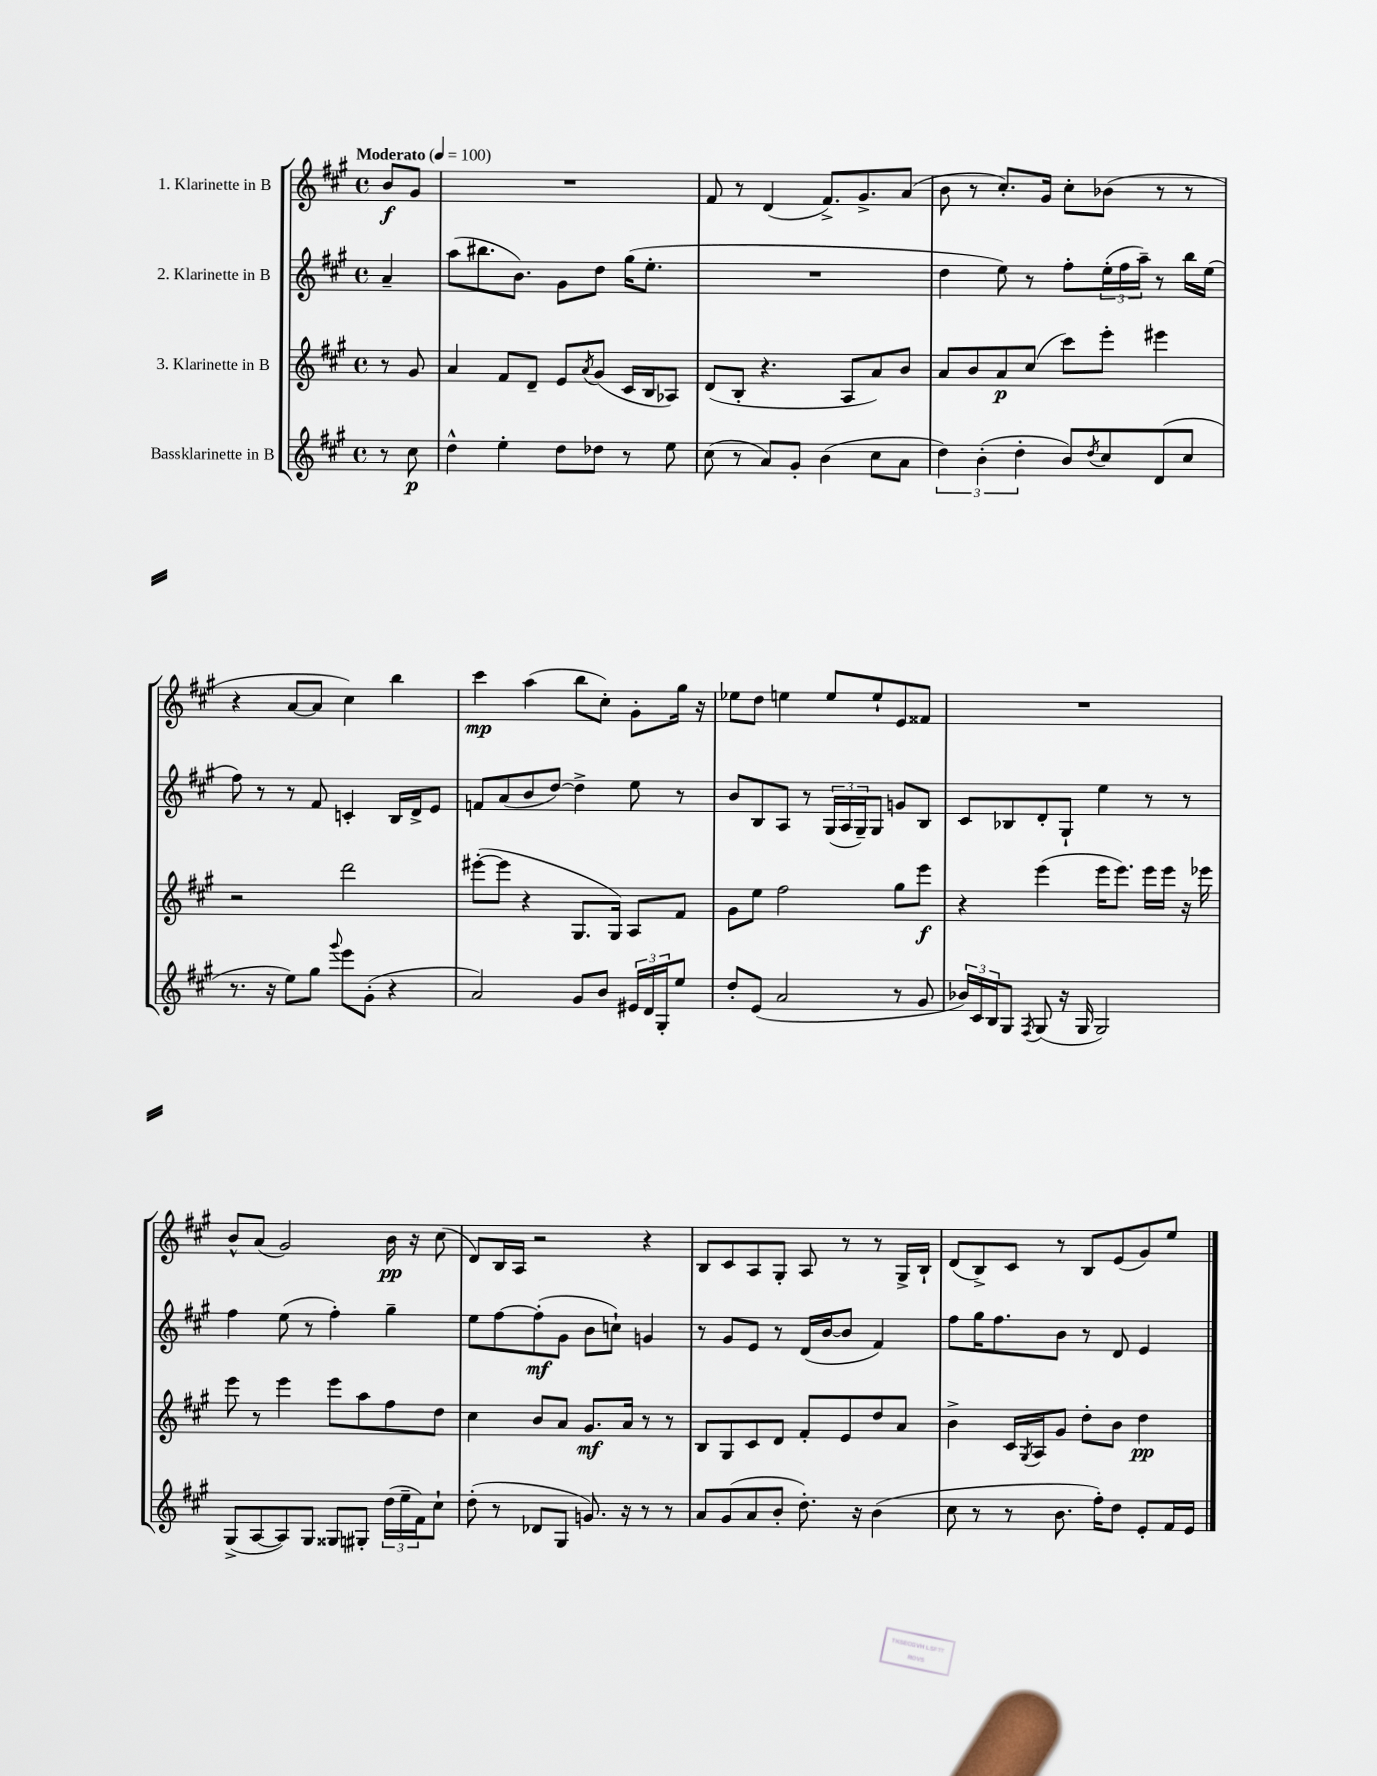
<<
\new StaffGroup <<
\new Staff = "s0" \with { instrumentName = "1. Klarinette in B" } {
    \clef treble \key a \major \defaultTimeSignature \time 4/4 \partial 4 \tempo "Moderato" 4 = 100
    b'8\f gis'8 |
    R1 |
    fis'8 r8 d'4( fis'8.->) gis'8.-> a'8( |
    b'8 r8 cis''8.-.) gis'16 cis''8-. bes'8( r8 r8 |
    r4 a'8~ a'8 cis''4) b''4 |
    cis'''4\mp a''4( b''8 cis''8-.) gis'8-. gis''16 r16 |
    ees''8 d''8 e''4 e''8 e''8-! e'8 fisis'8 |
    R1 |
    b'8-^ a'8( gis'2) b'16\pp r16 cis''8( |
    d'8) b16 a16 r2 r4 |
    b8 cis'8 a8 gis8-. a8 r8 r8 gis16-> b16-! |
    d'8( b8->) cis'8 r8 b8 e'8( gis'8) e''8 \bar "|." |
}
\new Staff = "s1" \with { instrumentName = "2. Klarinette in B" } {
    \clef treble \key a \major \defaultTimeSignature \time 4/4 \partial 4
    a'4-- |
    a''8( bis''8. b'8.) gis'8 d''8 gis''16( e''8.-. |
    R1 |
    d''4 e''8) r8 fis''8-. \tuplet 3/2 { e''16-.( fis''16 a''16--) } r8 b''16 e''16( |
    fis''8) r8 r8 fis'8 c'4-. b16 d'16-> e'8 |
    f'8 a'8( b'8 d''8~) d''4-> e''8 r8 |
    b'8 b8 a8 r8 \tuplet 3/2 { gis16( a16 gis16--) } gis8 g'8 b8 |
    cis'8 bes8 d'8-. gis8-! e''4 r8 r8 |
    fis''4 e''8( r8 fis''4-.) gis''4-- |
    e''8 fis''8~ fis''8-.\mf( gis'8 b'8 c''8-!) g'4 |
    r8 gis'8 e'8 r8 d'16( b'16~ b'8 fis'4) |
    fis''8 gis''16 fis''8. b'8 r8 d'8 e'4 \bar "|." |
}
\new Staff = "s2" \with { instrumentName = "3. Klarinette in B" } {
    \clef treble \key a \major \defaultTimeSignature \time 4/4 \partial 4
    r8 gis'8 |
    a'4 fis'8 d'8-- e'8 \acciaccatura { a'8 } gis'8( cis'16 b16 aes8) |
    d'8( b8-. r4. a8 a'8) b'8 |
    a'8 b'8 a'8\p cis''8( cis'''8) e'''8-. eis'''4 |
    r2 d'''2 |
    eis'''8~-.( eis'''8 r4 gis8. gis16) a8 fis'8 |
    gis'8 e''8 fis''2 gis''8 e'''8\f |
    r4 e'''4( e'''16 e'''8.) e'''16 e'''16 r16 ees'''16 |
    e'''8 r8 e'''4 e'''8 a''8 fis''8 d''8 |
    cis''4 b'8 a'8 gis'8.\mf a'16 r8 r8 |
    b8 gis8 cis'8 d'8 fis'8-. e'8 d''8 a'8 |
    b'4-> cis'16 \acciaccatura { gis8 } a16 gis'8 d''8-. b'8 d''4\pp \bar "|." |
}
\new Staff = "s3" \with { instrumentName = "Bassklarinette in B" } {
    \clef treble \key a \major \defaultTimeSignature \time 4/4 \partial 4
    r8 cis''8\p |
    d''4-^ e''4-. d''8 des''8 r8 e''8 |
    cis''8( r8 a'8) gis'8-. b'4( cis''8 a'8 |
    \tuplet 3/2 { d''4) b'4-.( d''4-. } b'8) \acciaccatura { d''8 } cis''8 d'8( cis''8 |
    r8. r16 e''8) gis''8 \appoggiatura { gis'''8 } e'''8 gis'8-.( r4 |
    a'2) gis'8 b'8 \tuplet 3/2 { eis'16 d'16 gis16-. } e''8 |
    d''8-. e'8( a'2 r8 gis'8 |
    \tuplet 3/2 { bes'16) cis'16 b16 } gis8 \acciaccatura { fis8 } gis8( r16 gis16 gis2) |
    gis8->( a8~ a8) gis8 gisis8 gis8-. \tuplet 3/2 { d''16( e''16-- fis'16) } cis''8-! |
    d''8-.( r8 des'8 gis8 g'8.) r16 r8 r8 |
    a'8 gis'8( a'8 b'8-. d''8.-.) r16 b'4( |
    cis''8 r8 r8 b'8. fis''16-.) d''8 e'8-. fis'16 e'16 \bar "|." |
}
>>
>>
\layout { \context { \Score \remove "Bar_number_engraver" } }
